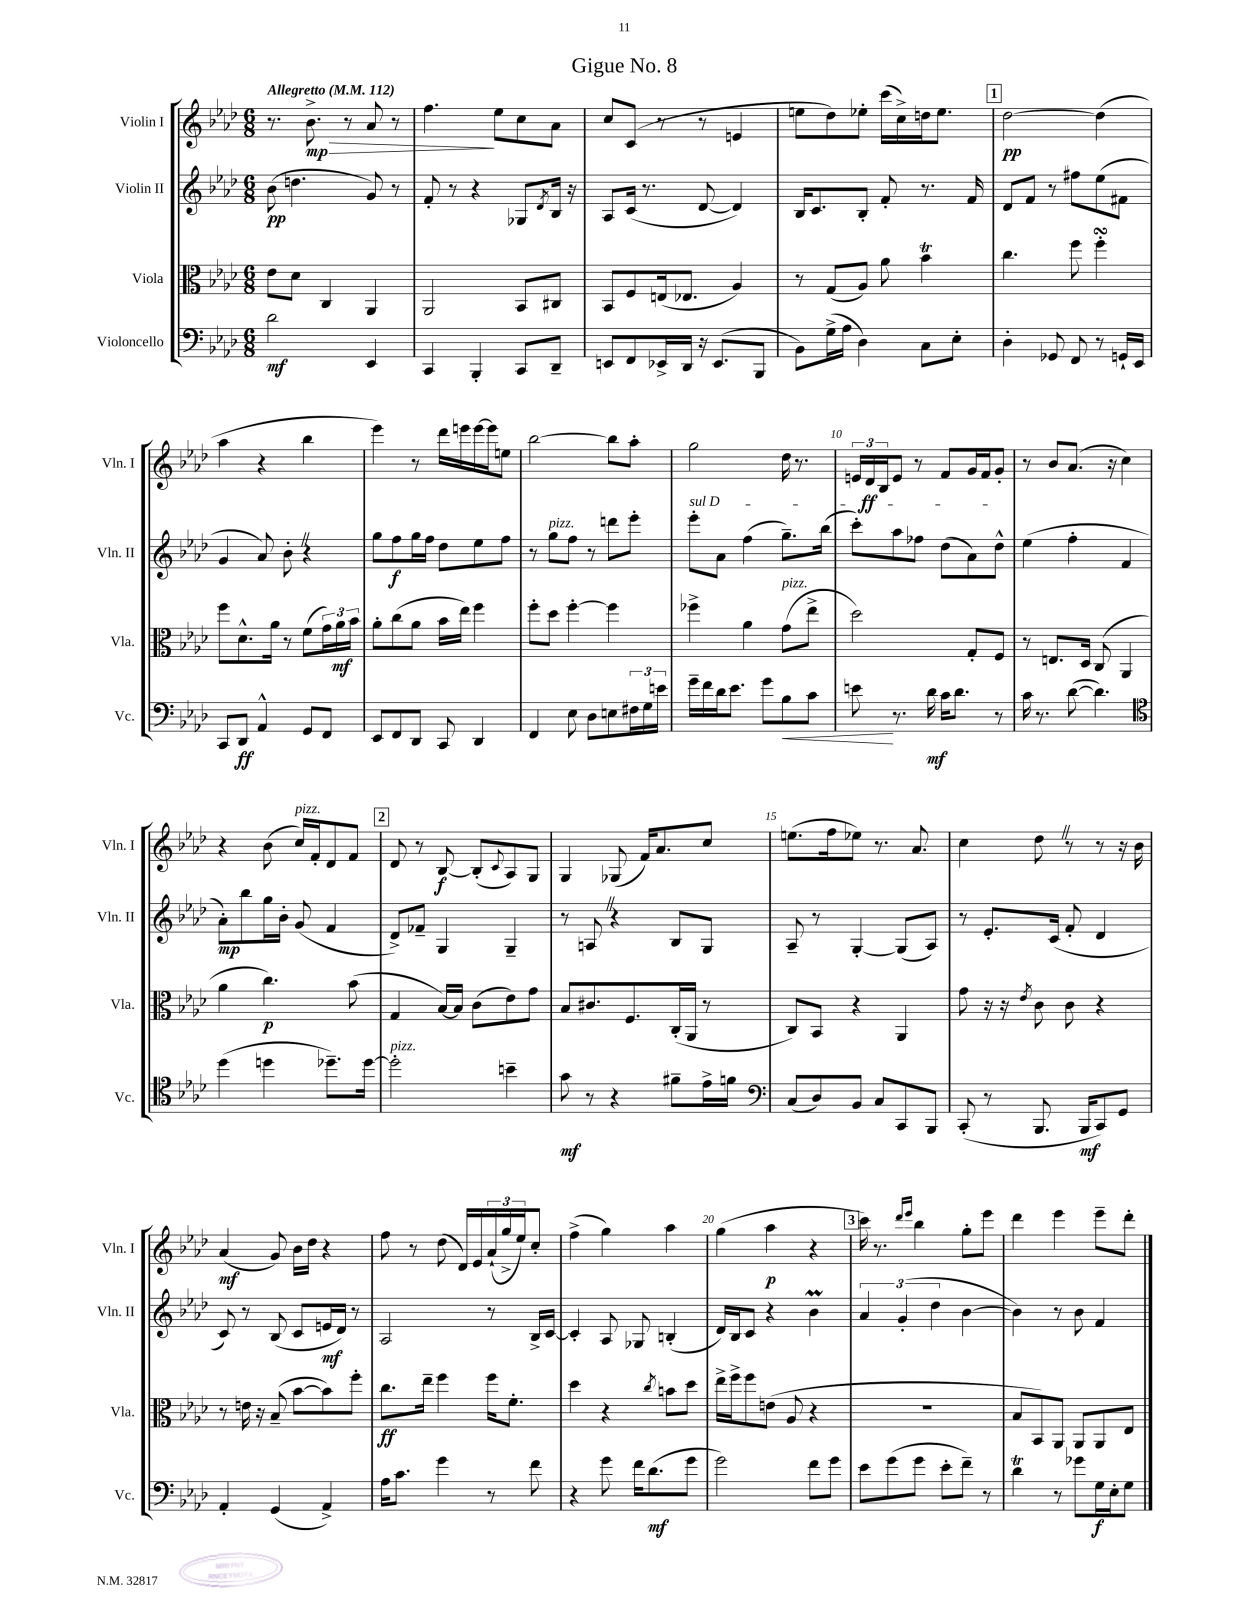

**kern	**kern	**kern	**kern
*staff4	*staff3	*staff2	*staff1
*clefF4	*clefC3	*clefG2	*clefG2
*k[b-e-a-d-]	*k[b-e-a-d-]	*k[b-e-a-d-]	*k[b-e-a-d-]
*M6/8	*M6/8	*M6/8	*M6/8
*MM112	*MM112	*MM112	*MM112
2d-\	8e-\L	(8b-\	8.r
.	8d-\J	4.dd\	.
.	.	.	8.b-^\
.	4C/	.	.
.	.	.	8r
4EE-/	4AA-/	8g/)	8a-/
.	.	8r	8r
=	=	=	=
4CC/	2AA-/	8f'/	4.ff\
.	.	8r	.
4BBB-'/	.	4r	.
.	.	.	8ee-\L
8CC/L	8BB-/L	8G-/L	8cc\
.	.	8qd-/	.
8DD-~/J	8C#/J	16B-/Jk	8a-\J
.	.	16r	.
=	=	=	=
8EE/L	8BB-/L	8A-/L	8cc/L
8FF/	8F/	(16c/Jk	(8c/J
.	.	8.r	.
16EE-^/L	(16E/k	.	8r
16DD-/JJ	8.E-/J	.	.
16r	.	[8d-/	8r
(8.EE-/L	.	.	.
.	4A-/)	4d-/])	4e/
8BBB-/J	.	.	.
=	=	=	=
8BB-\L)	8r	16B-/LK	8ee\L
.	.	8.c/	.
(16G^\L	(8G/L	.	8dd-\)
16A-\JJ	.	.	.
4D-\)	8A-/J)	8B-'/J	8ee-'\J
.	8a-\	8f'/	(16ccc\LL
.	.	.	16cc^\)
8C\L	4b-\	8.r	16dd\J
.	.	.	8.ee-\J
8E-'\J	.	.	.
.	.	16f/	.
=	=	=	=
4D-'\	4.cc\	8d-/L	[2dd-\
.	.	8f/J	.
8GG-/	.	8r	.
8FF/	8ff\	8ff#\L	.
8r	4ff'\	(8ee-\	(4dd-\]
16GG`/LL	.	8f#\J	.
16EE-/JJ	.	.	.
=	=	=	=
8CC/L	8ff\L	4g/	4aa-\
8DD-/J	8.d-^^\	.	.
4AA-^^/	.	8a-/)	4r
.	16a-\Jk	.	.
.	8r	8b-'\	.
8GG/L	(8f\L	4r	4bb-\
8FF/J	24g\L)	.	.
.	24a-\	.	.
.	24b-\JJ	.	.
=	=	=	=
8EE-/L	8a-'\L	8gg\L	4eee-\)
8FF/	(8cc\	8ff\	.
8DD-/J	8a-\J	16gg\L	8r
.	.	16ff\JJ	.
8CC/	16b-\LL	8dd-\L	16ddd-\LL
.	16ee-\JJ)	.	16eee\
4DD-/	4ff\	8ee-\	[16eee\
.	.	.	16eee\]J
.	.	8ff\J	8ee\J
=	=	=	=
4FF/	8ff'\L	8r	[2bb-\
.	8dd-\J	8gg\L	.
8E-\	[4ff'\	8ff\J	.
8D-\L	.	8r	.
8E\	4ff\]	8ddd\L	8bb-\]L
24F#\L	.	8eee-'\J	8aa-'\J
24G\	.	.	.
24e\JJ	.	.	.
=	=	=	=
16g~\LL	4ff-^\	8eee-'\L	2gg\
16f\	.	.	.
16d-\J	.	8a-\J	.
8.e-\J	.	.	.
.	4a-\	(4ff\	.
8g\L	.	.	.
8B-\	(8g\L	8.gg~\L)	16dd-\
.	.	.	8.r
8c\J	8ee-^\J	.	.
.	.	(16bb-\Jk	.
=	=	=	=
8e\	2dd-\)	8ccc'\L)	24e/LL
.	.	.	24d-/
.	.	.	24B-/J
8.r	.	8aa-\	8e/J
.	.	8ff-\J	8r
16d-\	.	.	.
16c\LK	.	(8dd-\L	8f/L
8.d-\J	.	.	.
.	8G'/L	8a-\)	16g/L
.	.	.	16f/J
8r	8F/J	8dd-^^\J	8g'/J
=	=	=	=
16c\	8r	(4ee-\	8r
8.r	.	.	.
.	8.E/L	.	8b-/L
([8d-\	.	4ff'\	(8.a-/J
.	16D-/Jk	.	.
4.d-\])	(8C/	.	.
.	.	.	16r
.	4AA-/	4f/	4cc\)
=	=	=	=
*clefC4	*	*	*
(4dd-\	4a-\	8a-'\L)	4r
.	.	8bb-\	.
4dd\	4.cc\)	16gg\L	(8b-\
.	.	16b-'\JJ	.
.	.	(8g/	16cc/LL)
.	.	.	16f'/J
8.dd-~\L)	.	4f/	8d-/
.	(8b-\	.	8f/J
[16dd-\Jk	.	.	.
=	=	=	=
2dd-'\]	4G/	8d-^/L)	8d-/
.	.	8f-~/J	8r
.	[16B-/LL)	4G/	[8B-/
.	16B-/]JJ	.	.
.	(8c\L	.	(8B-'/]L
.	.	.	8qqc/
4b~\	8e-\)	4G~/	8A-/)
.	8g\J	.	8G/J
=	=	=	=
8g\	8B-/L	8r	4G/
8r	8.c#/	8A/	.
4r	.	4r	(8G-/
.	8.F/	.	.
.	.	.	16f/LK)
.	.	.	8.a-/
8f#~\L	(16C'/L	8B-/L	.
.	16AA-/JJ	.	.
16e-^\L	8r	8G/J	8cc/J
16f\JJ	.	.	.
=	=	=	=
*clefF4	*	*	*
(8C/L	8C/L)	8A-~/	(8.ee\L
8D-/)	8BB-/J	8r	.
.	.	.	16ff\k
8BB-/J	4r	[4G'/	8ee-\J)
8C/L	.	.	8.r
8CC/	4AA-/	(8G/]L	.
.	.	.	8.a-/
8BBB-/J	.	8A-/J)	.
=	=	=	=
(8CC'/	8g\	8r	4cc\
8r	16r	8.e-'/L	.
.	16r	.	.
.	8qe-/	.	.
8.BBB-/	8c\	.	8dd-\
.	.	(16c/Jk	.
.	8c\	8f'/	8r
16BBB-/LK	.	.	.
8CC/)	4r	4d-/	8r
8GG/J	.	.	16r
.	.	.	16b-\
=	=	=	=
4AA-'/	8r	8c/)	(4a-/
.	16e\	8r	.
.	16r	.	.
(4GG/	(8B-~/	(8B-/	8g/)
.	[8b-\L	8c/L	16b-\LL
.	.	.	16dd-\JJ
4AA-^/)	8b-\])	16e/L	4r
.	.	16d-/JJ)	.
.	8ff'\J	8r	.
=	=	=	=
16A-\LK	8.cc\L	2A-/	8ff\
8.c\J	.	.	.
.	.	.	8r
.	16ee-~\Jk	.	.
4g\	4ff\	.	(8dd-\
.	.	.	16d-/LL)
.	.	.	16e-/
8r	16ff\LK	8r	(24a-`/
.	.	.	24gg^/
.	8.f'\J	.	.
.	.	.	24ee-/J)
8f\	.	16B-^/LL	8cc'/J
.	.	[16c/JJ	.
=	=	=	=
4r	4dd-\	4c'/]	(4ff^\
8g\	4r	8A-/	4gg\)
16f\LK	.	8G-/	.
(8.d-\	.	.	.
.	8qcc/	.	.
.	8b\L	(4B'/	4aa-\
8g\J	8dd-\J	.	.
=	=	=	=
2g\)	16ee-^\LL	16d-/LL)	(4gg\
.	16ff^\J	16B-/J	.
.	8ff\	8c/J	.
.	(8e\J	4r	4aa-\
.	8A-/	.	.
8f\L	4r	4b-\	4r
8g\J	.	.	.
=	=	=	=
8e-\L	2.r	6a-/	16ccc\)
.	.	.	8.r
(8g\	.	.	.
.	.	(6g'/	.
.	.	.	16qqddd-/LL
.	.	.	16qqeee-/JJ
8g\J	.	.	4bb-\
.	.	6dd-\	.
8e-'\L	.	.	.
8f~\J)	.	[4b-\	8gg'\L
8r	.	.	8eee-\J
=	=	=	=
4d-\	8B-/L	4b-\])	4ddd-\
.	8BB-/)	.	.
8r	8AA-/J	8r	4eee-\
8g-\L	8AA-/L	8b-\	.
16G\L	8AA-/	4f/	8eee-~\L
16E-'\J	.	.	.
8G\J	8E-/J	.	8ddd-'\J
==	==	==	==
*-	*-	*-	*-
